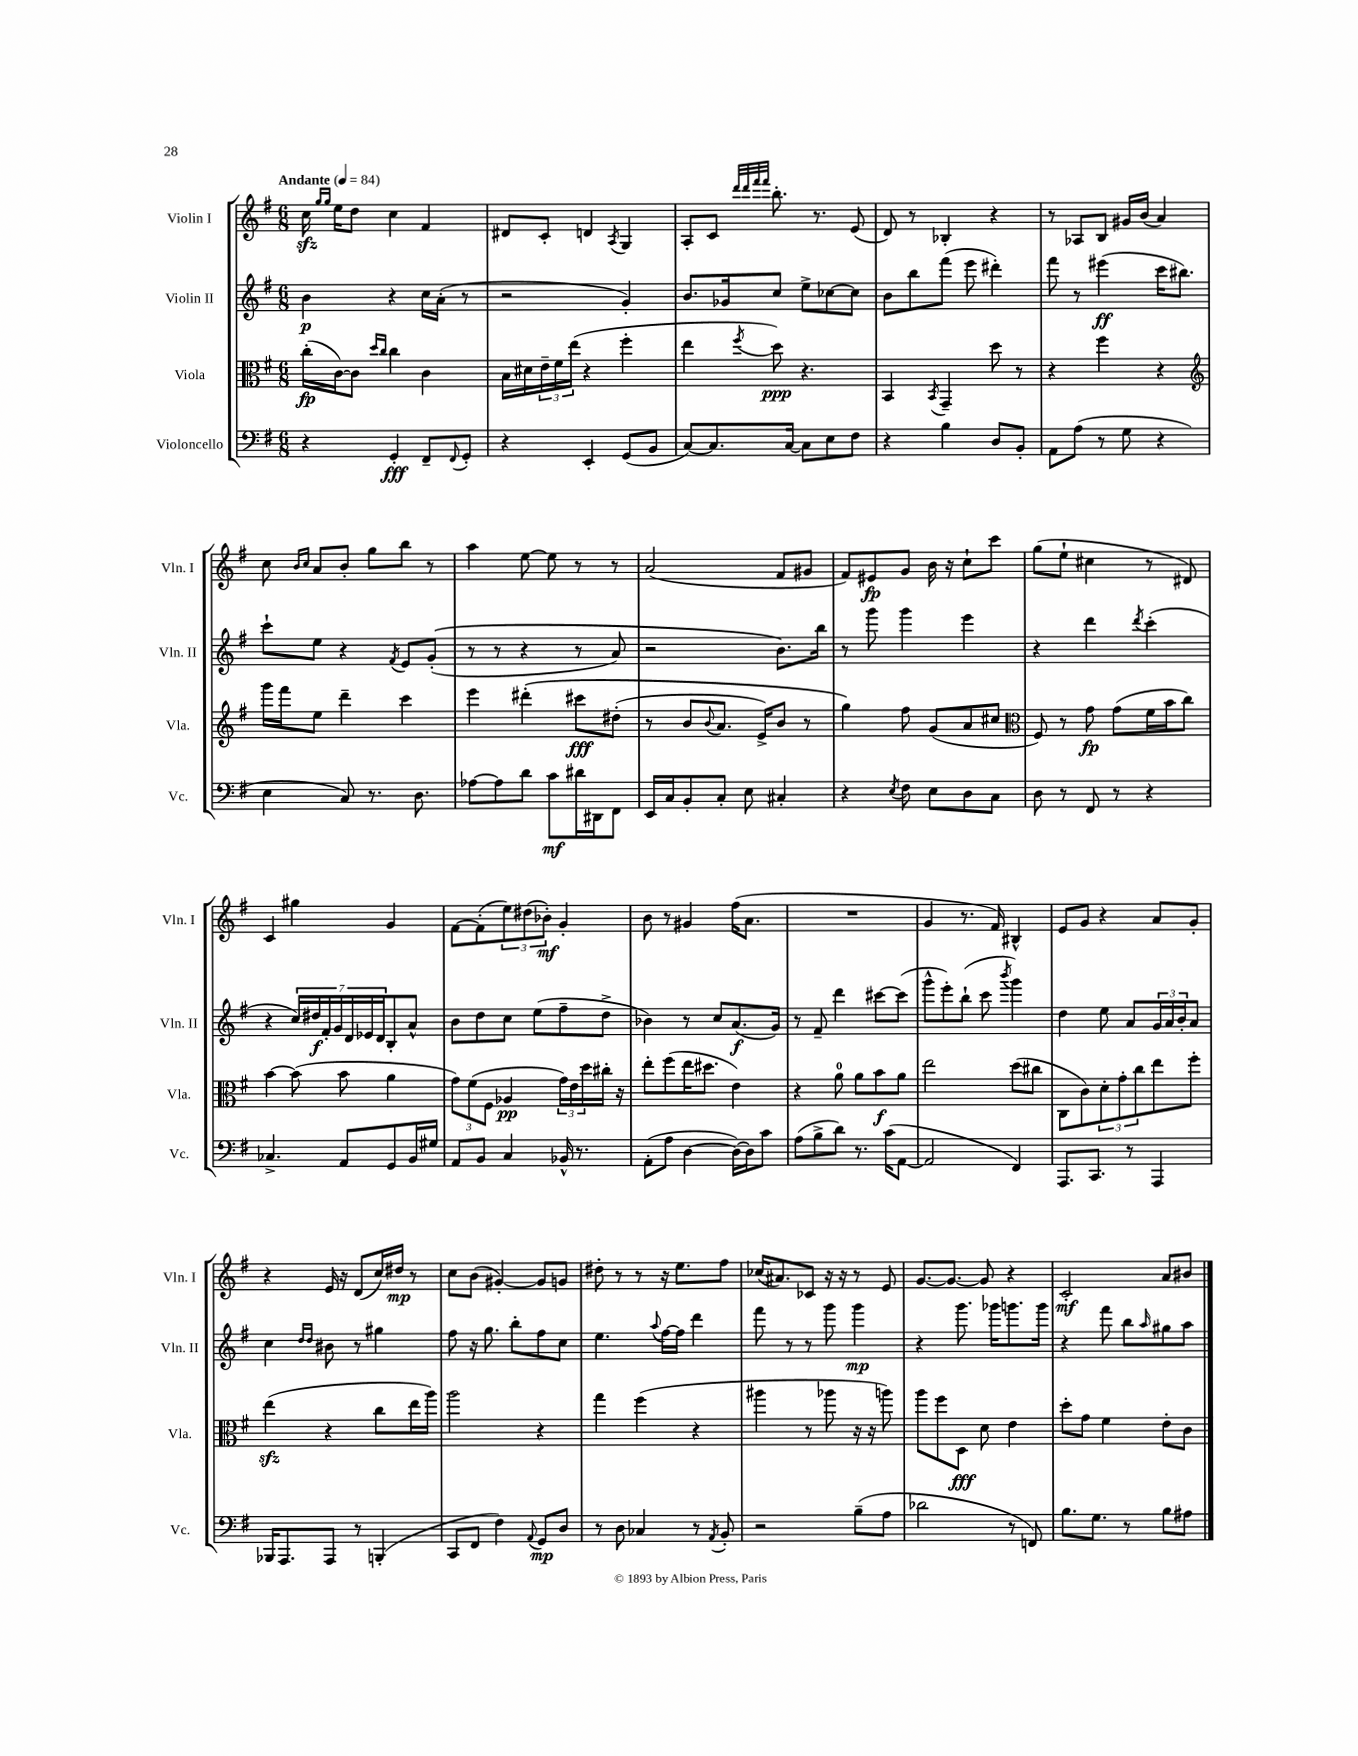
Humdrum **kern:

**kern	**kern	**kern	**kern
*staff4	*staff3	*staff2	*staff1
*clefF4	*clefC3	*clefG2	*clefG2
*k[f#]	*k[f#]	*k[f#]	*k[f#]
*M6/8	*M6/8	*M6/8	*M6/8
*MM84	*MM84	*MM84	*MM84
4r	(16cc'	4b	16cc
.	.	.	16qqgg
.	.	.	16qqgg
.	[16c)	.	16ee
.	8c]	.	8dd
.	16qqdd	.	.
.	16qqcc	.	.
4GG'	4cc	4r	4cc
8FF#~	4c	16cc	4f#
.	.	(16a'	.
8qqFF#	.	.	.
8GG'	.	8r	.
=	=	=	=
4r	16B	2r	8d#
.	16d#	.	.
.	24e~	.	8c'
.	24f#	.	.
.	(24ee	.	.
4EE'	4r	.	4d
.	.	.	8qA
(8GG	4ff#'	4g')	4G
8BB	.	.	.
=	=	=	=
[8C)	4ee	8.b	8A'
8.C]	.	.	8c
.	.	16g-	.
.	.	.	32qqddd
.	.	.	32qqddd
.	.	.	32qqfff#
.	8qff#	.	32qqfff#
.	8dd)	8cc	8.bb'
[16C	.	.	.
8C]	4.r	8ee^	.
.	.	.	8.r
8E	.	[8cc-	.
8F#	.	8cc-]	(8e
=	=	=	=
4r	4BB	8b	8d)
.	.	8bb	8r
.	8qBB	.	.
4B	4GG~	(8fff#	4B-'
.	.	8eee	.
8D	8dd	4ddd#')	4r
8BB'	8r	.	.
=	=	=	=
8AA	4r	8fff#	8r
(8A	.	8r	8A-
8r	4ff#	(4eee#	8B
8G	.	.	16g#
.	.	.	(16b
4r	4r	16ccc	4a)
.	.	8.bb#)	.
=	=	=	=
*	*clefG2	*	*
4E	16ggg	8ccc`	8cc
.	16fff#	.	.
.	.	.	16qqb
.	.	.	16qqcc
.	8ee	8ee	8a
8C)	4ddd~	4r	8b'
8.r	.	.	8gg
.	.	8qf#	.
.	4ccc	8e	8bb
8.D	.	.	.
.	.	&((8g'	8r
=	=	=	=
[8A-	4eee	8r	4aa
8A-]	.	8r	.
8d	&(4ddd#'	4r	[8ee
8c	.	.	8ee]
16d#	8ccc#	8r	8r
16DD#	.	.	.
8FF#	(8dd#'	8a)	8r
=	=	=	=
16EE	8r	2r	(2a
16C	.	.	.
8BB'	8b	.	.
.	8qqb	.	.
8C'	8.a	.	.
8E	.	.	.
.	16e^)	.	.
4C#'	8b	8.b&)	8f#
.	8r	.	8g#
.	.	16bb	.
=	=	=	=
4r	4gg&)	8r	8f#)
.	.	8ggg	8e#
8qE	.	.	.
8F#	8ff#	4ggg	8g
8E	(8g	.	16b
.	.	.	16r
8D	8a	4eee	8cc`
8C	8cc#	.	8ccc
=	=	=	=
*	*clefC3	*	*
8D	8F#)	4r	(8gg
8r	8r	.	8ee`
8FF#	8g	4ddd	4cc#
8r	(8g	.	.
.	.	8qddd	.
4r	16f#	(4ccc'	8r
.	16b	.	.
.	8cc)	.	8d#)
=	=	=	=
4.C-^	[4b	4r	4c
.	(8b]	28cc)	4gg#
.	.	28dd#	.
.	.	28f#'	.
.	.	28g	.
8AA	8b	.	.
.	.	28d	.
.	.	28e-	.
.	.	28d	.
8GG	4a	8B'	4g
16BB	.	8a^^	.
16G#	.	.	.
=	=	=	=
8AA	12g)	8b	[8f#
.	(12f#	.	.
8BB	.	8dd	(8f#']
.	12F#	.	.
4C	4A-	8cc	12ee)
.	.	.	(12dd#
.	.	(8ee	.
.	.	.	12b-')
16BB-^^	24g)	8ff#~	4g'
.	24e	.	.
8.r	.	.	.
.	24dd	.	.
.	16cc#'	8dd^	.
.	16r	.	.
=	=	=	=
(8AA'	8ee'	4b-)	8b
8A	(8ff#	.	8r
[4D	16ee	8r	4g#
.	8.dd#	.	.
.	.	8cc	.
16D_)	4e)	(8.a	(16ff#
16D]	.	.	8.a
8c	.	.	.
.	.	16g)	.
=	=	=	=
(8A	4r	8r	2.r
8B^	.	8f#~	.
8d)	8a	4ddd	.
8.r	8a	.	.
.	8b	[8ccc#	.
(16c	.	.	.
[8AA	8a	(8ccc#]	.
=	=	=	=
2AA]	2ee	8ggg^^	4g
.	.	8eee')	.
.	.	(8bb`	8.r
.	.	8ccc	.
.	.	.	16f#)
.	.	8qbbb	.
4FF#)	(8dd	4ggg)	4B#^^
.	8cc#	.	.
=	=	=	=
8.AAA	8C	4dd	8e
.	8c)	.	8g
8.CC	.	.	.
.	12d'	8ee	4r
.	12g'	.	.
8r	.	8a	.
.	12cc	.	.
4AAA	8ee	24g	8a
.	.	24a	.
.	.	24b'	.
.	8ff#'	8a	8g'
=	=	=	=
16BBB-	(4ee	4cc	4r
8.AAA	.	.	.
.	.	16qqdd	.
.	.	16qqdd	.
8AAA	4r	8b#	16e
.	.	.	16r
8r	.	8r	(8d
(4BBB'	8cc	4gg#	16cc)
.	.	.	16dd#
.	16ee	.	8r
.	16aa)	.	.
=	=	=	=
8CC	2aa	8ff#	8cc
8FF#	.	16r	(8b
.	.	8.gg	.
4F#)	.	.	[4g#')
.	.	8bb'	.
8qqAA	.	.	.
8GG	4r	8ff#	8g#]
8D	.	8cc	8g
=	=	=	=
8r	4gg	4.ee	8dd#'
8D	.	.	8r
4C-	(4ff#	.	8r
.	.	8qqaa	.
.	.	[16ff#	16r
.	.	16ff#]	8.ee
8r	4r	4ddd	.
8qAA	.	.	.
8BB'	.	.	8ff#
=	=	=	=
2r	4aa#	8fff#	(16cc-
.	.	.	8.a#)
.	.	8r	.
.	8r	8r	8c-
.	8aa-	8ggg	16r
.	.	.	16r
(8B~	16r	4ggg	8r
.	16r	.	.
8A	8aa)	.	8e
=	=	=	=
2d-	8aa	4r	[8.g
.	8ff#	.	.
.	.	.	8.g_
.	8D	8.ggg	.
.	8d	.	8g]
.	.	16ggg-	.
8r	4e	8.ggg	4r
8FF)	.	.	.
.	.	16ggg	.
=	=	=	=
8.B	8dd'	4r	2c'
.	8g	.	.
8.G	.	.	.
.	4f#	8fff#	.
8r	.	8bb	.
.	.	16qqaa	.
8B	8e'	8gg#	8a
8A#	8c	8aa	8b#
==	==	==	==
*-	*-	*-	*-
